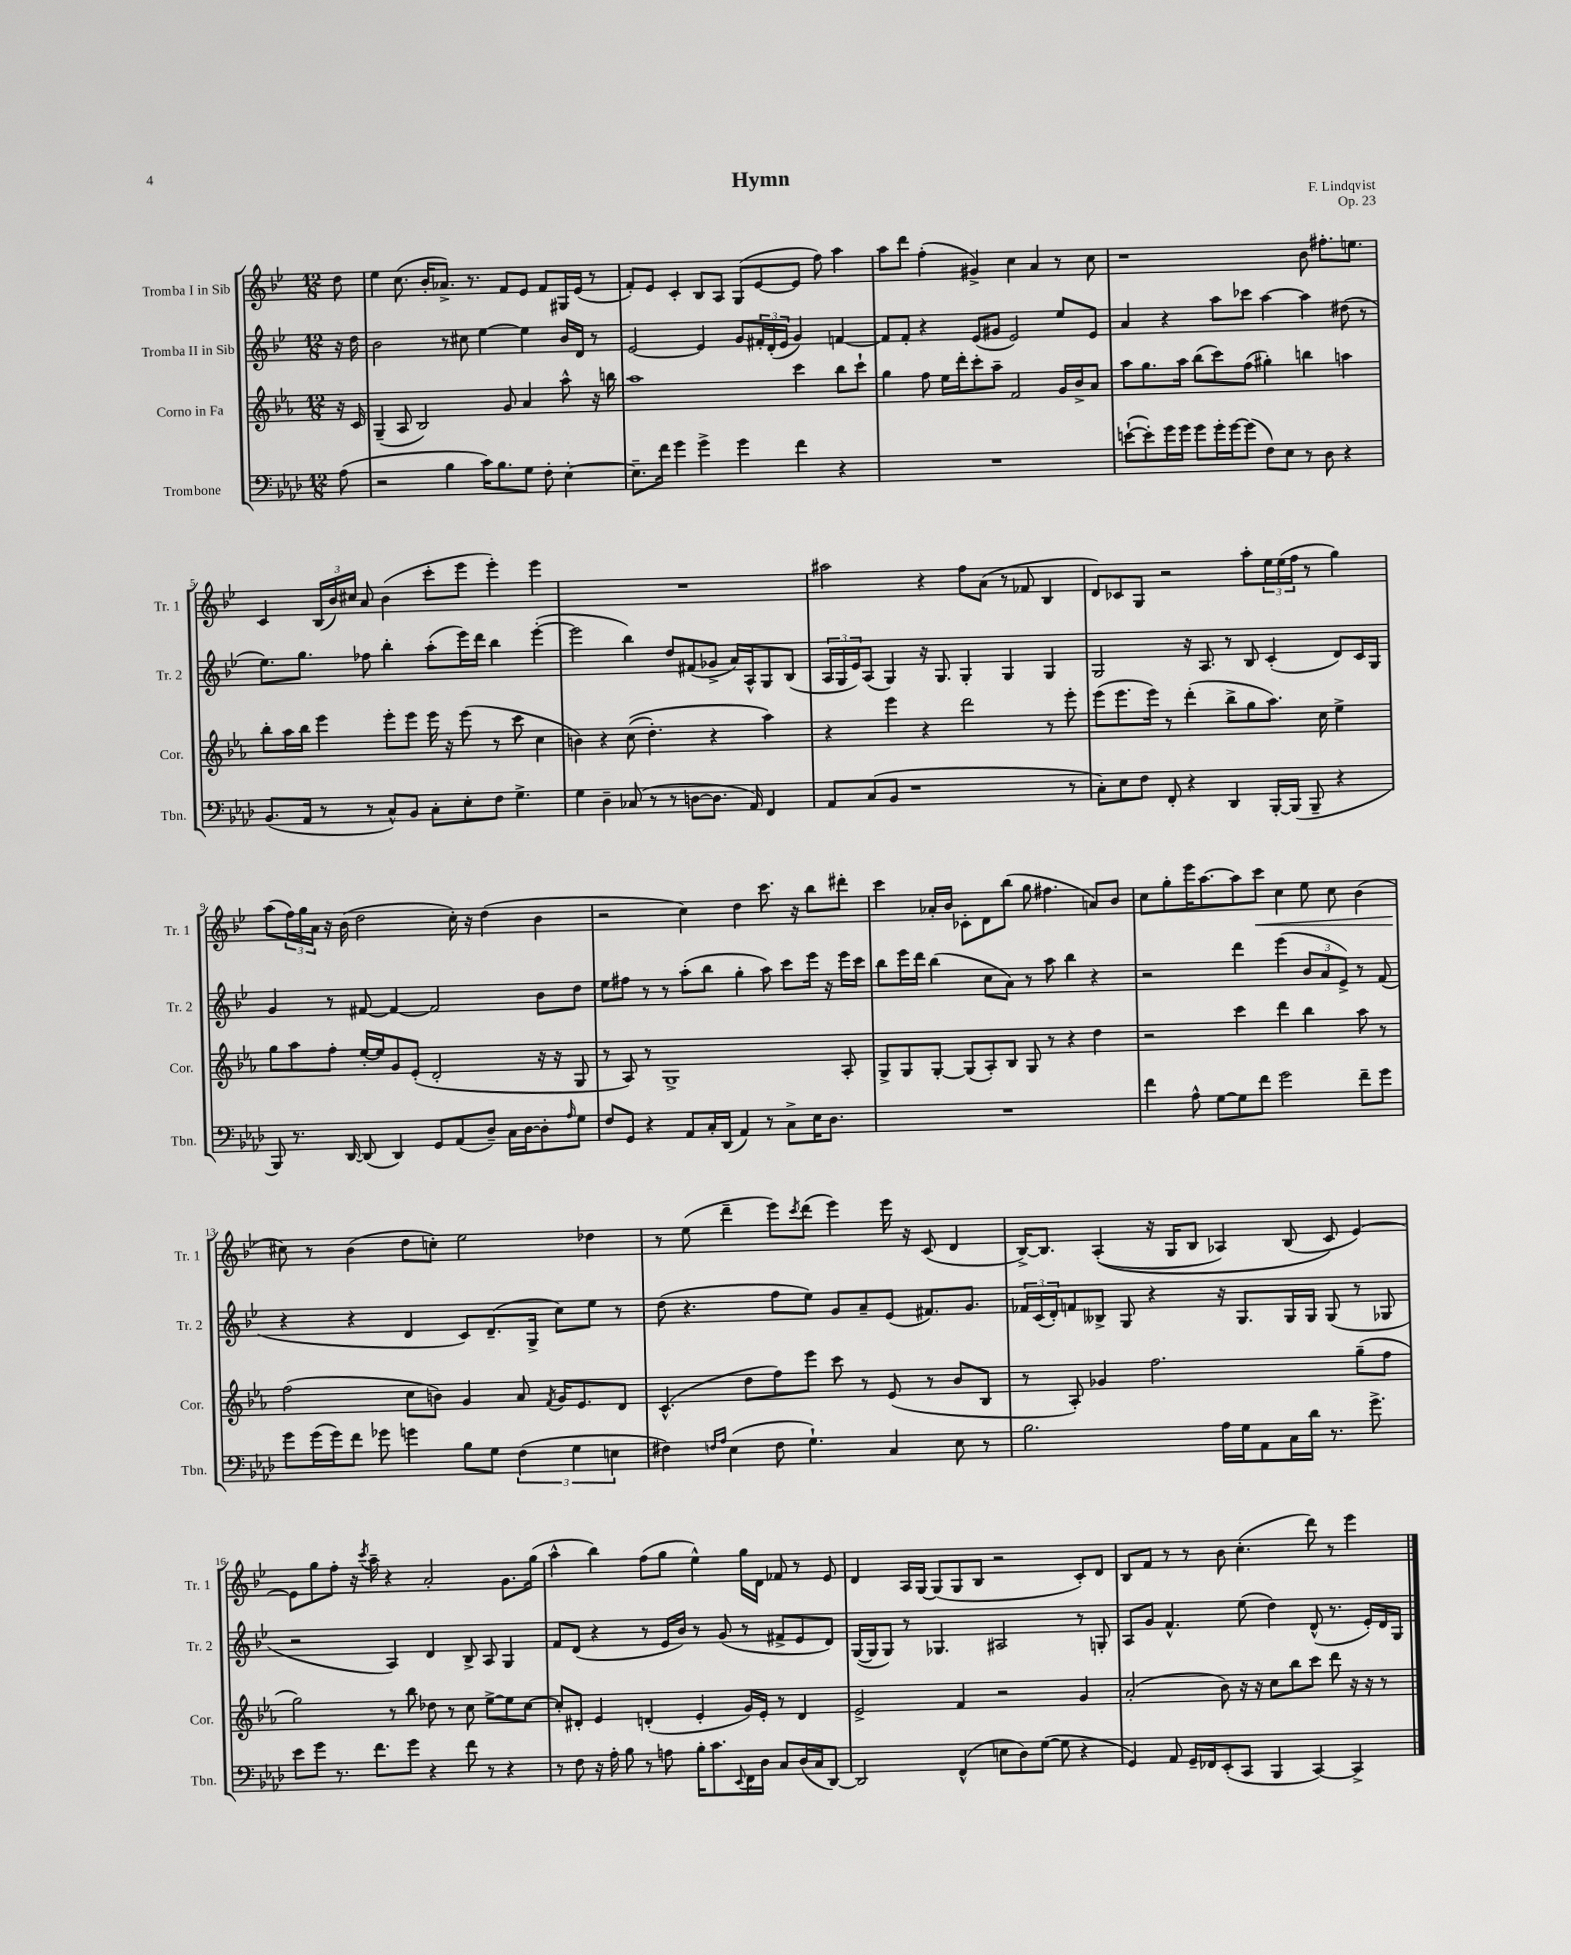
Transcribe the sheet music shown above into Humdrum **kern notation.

**kern	**kern	**kern	**kern	**dynam
*part4	*part3	*part2	*part1	*part1
*staff4	*staff3	*staff2	*staff1	*staff1
*I"Trombone	*I"Corno in Fa	*I"Tromba II in Sib	*I"Tromba I in Sib	*
*I'Tbn.	*I'Cor.	*I'Tr. 2	*I'Tr. 1	*
*clefF4	*clefG2	*clefG2	*clefG2	*
*k[b-e-a-d-]	*k[b-e-a-]	*k[b-e-]	*k[b-e-]	*
*M12/8	*M12/8	*M12/8	*M12/8	*
=	=	=	=	=
(8A-\	16r	16r	8dd\	.
.	16c/	16dd\	.	.
=1	=1	=1	=1	=1
2r	(4G~/	2b-\	4ee-\	.
.	8A-/	.	(8.cc\	.
.	2B-/)	.	.	.
.	.	.	16b-'/KL	.
4B-\	.	8r	8.a-X^/J)	.
.	.	8cc#X\	.	.
.	.	.	8.r	.
16c\KL)	.	[4ee-\	.	.
8.B-\	.	.	.	.
.	8g/	.	8f/L	.
8G\J	4a-/	4ee-\]	8e-/J	.
8F'\	.	.	8f/L	.
[4E-'\	8aa-^^\	16b-/LL	16G#X/L	.
.	.	16d/JJ	(16e-/JJ	.
.	16r	8r	8r	.
.	16bbn\	.	.	.
=2	=2	=2	=2	=2
8.E-~\L]	1aa-	[2e-/	8f'/L)	.
.	.	.	8e-/J	.
16f\Jk	.	.	.	.
4g\	.	.	4c'/	.
4g^\	.	4e-/]	8B-/L	.
.	.	.	8A/J	.
4g\	.	8g/L	(8G/L	.
.	.	24f#X'/L	[8e-/	.
.	.	(24d'/	.	.
.	.	24e-/JJ	.	.
4f\	4ccc\	4g/)	8e-/J]	.
.	.	.	8ff\)	.
4r	8bb-\L	[4fn/	4aa\	.
.	8ccc`\J	.	.	.
=3	=3	=3	=3	=3
1.r	4gg\	8f/L]	8aa\L	.
.	.	8f'/J	8ddd\J	.
.	8ff\	4r	(4ff'\	.
.	16ee-\LL	.	.	.
.	16ddd'\J	.	.	.
.	8ccc'\	(8e-/L	4g#X^/)	.
.	8aa-~\J	8g#X/J	.	.
.	2f/	2e-/)	4cc\	.
.	.	.	4a/	.
.	16g/LL	8ee-/L	8r	.
.	16b-^/J	.	.	.
.	8a-/J	8e-/J	8cc\	.
=4	=4	=4	=4	=4
([8en`\L	8aa-\L	4a/	1r	.
8e'\])	8.gg\	.	.	.
16g\L	.	4r	.	.
16g\JJ	16aa-\Jk	.	.	.
8g\L	(8bb-\L	.	.	.
16g'\L	8ccc\)	8aa\L	.	.
[16g\J	.	.	.	.
(8g\J]	(8ff\J	8ccc-X\J	.	.
8F\L)	4gg#X'\)	[4aa\	.	.
8E-\J	.	.	.	.
8r	4bbn\	4aa\]	8b-\	.
8D-\	.	.	8.ff#X'\L	.
4r	4aan\	(8dd#X\	.	.
.	.	.	8.een\J	.
.	.	8r	.	.
!!LO:LB:g=z
=5	=5	=5	=5	=5
(8.BB-/L	8bb-'\L	8.ee-\L)	4c/	.
.	16aa-\L	.	.	.
16AA-/Jk	16bb-\JJ	8.gg\J	.	.
8r	4eee-\	.	(24B-/LL	.
.	.	.	24b-/)	.
.	.	.	24cc#X/JJ	.
8r	.	8ff-X\	8a/	.
8C^^/L)	8eee-'\L	4bb-'\	(4b-\	.
8BB-/J	8eee-\J	.	.	.
8C'\L	16eee-\	(8aa'\L	8ccc'\L	.
.	16r	.	.	.
8E-'\	(8eee-\	16eee-\L)	8eee-\J	.
.	.	16ddd\JJ	.	.
8F\J	8r	4bb-\	4eee-'\)	.
4.G^\	8ccc\	.	.	.
.	4cc\	([4eee-'\	4eee-\	.
=6	=6	=6	=6	=6
4G\	4bn\)	2eee-\]	1.r	.
4D-~\	4r	.	.	.
(8C-X/	((8cc\	4bb-\)	.	.
8r	4.dd'\)	.	.	.
8r	.	8dd/L	.	.
[8Dn\L	.	(8f#X/	.	.
8.D\J]	4r	8g-X^/J	.	.
.	.	16a/LL)	.	.
16AA-/)	.	16A^^/J	.	.
4FF/	4aa-\)	8G/	.	.
.	.	(8B-/J	.	.
=7	=7	=7	=7	=7
8AA-/L	4r	24A/LL	2aa#X\	.
.	.	24G/	.	.
.	.	24e-/J)	.	.
(8C/	.	(8A/J	.	.
8BB-/J	4eee-\	4G/)	.	.
1r	.	.	.	.
.	4r	16r	4r	.
.	.	8.G/	.	.
.	2ddd\	4G'/	8ff\L	.
.	.	.	(8a\J	.
.	.	4G/	8r	.
.	.	.	8f-X/	.
.	8r	4G/	4B-/	.
8r	8eee-'\	.	.	.
=8	=8	=8	=8	=8
8C'\L)	(8eee-\L	2G/	8d/L)	.
8E-\	8.eee-\	.	8c-X/	.
8F\J	.	.	8G/J	.
.	16eee-\Jk)	.	.	.
8FF'/	8r	.	2r	.
4r	(4ddd'\	16r	.	.
.	.	8.A/	.	.
4DD-/	8bb-^\L	8r	.	.
.	8gg\	8B-/	8aa'\L	.
[16BBB-'/LL	8.aa-\J)	(4c'/	24ee-\L	.
.	.	.	(24ee-\	.
(16BBB-/JJ]	.	.	.	.
.	.	.	24ff\JJ	.
8BBB-~/	.	.	8r	.
.	16cc\	.	.	.
4r	4ee-^\	8d/L)	4gg\)	.
.	.	16c/L	.	.
.	.	16G/JJ	.	.
!!LO:LB:g=z
=9	=9	=9	=9	=9
8BBB-/)	8gg\L	4g/	(8aa\L	.
8.r	8aa-\	.	24ff\L)	.
.	.	.	24gg\	.
.	.	.	24a\JJ	.
.	8ff'\J	8r	16r	.
[16DD-/	.	.	(16b-\	.
(8DD-/]	[16ee-'/LL	[8f#X/	2dd\	.
.	16ee-/J]	.	.	.
4DD-/)	8g/	4f#/_	.	.
.	(8e-'/J	.	.	.
8GG/L	2d'/	2f#/]	.	.
(8AA-/	.	.	16cc'\)	.
.	.	.	16r	.
8D-~/J)	.	.	(4dd\	.
16C\LL	.	.	.	.
[16D-\J	.	.	.	.
8D-'\]	16r	8b-\L	4b-\	.
.	16r	.	.	.
16qqA-/	.	.	.	.
8G\J	8G/	8dd\J	.	.
=10	=10	=10	=10	=10
8F/L	8r	8ee-\L	2r	.
8GG/J	8A-/)	8ff#X\J	.	.
4r	8r	8r	.	.
.	1G^	8r	.	.
8AA-/L	.	(8aa'\L	4cc\)	.
16C'/L	.	8bb-\J	.	.
(16DD-/JJ	.	.	.	.
4AA-/)	.	4gg'\	4dd\	.
8r	.	8aa\)	8.ccc\	.
8C^\L	.	8ccc\L	.	.
.	.	.	16r	.
16E-\K	.	16eee-\Jk	8bb-\L	.
8.D-\J	.	16r	.	.
.	8A-'/	16eee-\LL	8ddd#X'\J	.
.	.	16ccc\JJ	.	.
=11	=11	=11	=11	=11
1.r	8G^/L	8bb-\L	4ccc\	.
.	8G/	16eee-\L	.	.
.	.	16ddd\JJ	.	.
.	[8G'/J	(4bb-\	16a-X'/LL	.
.	.	.	16b-/JJ	.
.	(8G/L]	.	8c-X'\L	.
.	8A-'/)	8cc\L	8d\	.
.	8B-/J	8a\J)	(8bb-\J	.
.	8G/	8r	8gg\	.
.	8r	8aa\	4.ff#X\	.
.	4r	4bb-\	.	.
.	4dd\	4r	8an/L)	.
.	.	.	8b-/J	.
=12	=12	=12	=12	=12
4f\	2r	2r	8cc\L	.
.	.	.	8gg'\	.
8A-^^\	.	.	16eee-\K	.
.	.	.	[8.aa\	.
[8G\L	.	.	.	.
8G\]	4ccc\	4ddd\	8aa\]	.
!	!	!	!	!LO:HP:b
8f\J	.	.	8ccc\J	<
2g\	4ddd\	(4eee-\	4cc\	.
.	4bb-\	12b-/L	8ee-\	.
.	.	12a/	.	.
.	.	.	8cc\	.
.	.	12e-^/J)	.	.
8f~\L	8aa-\	8r	(4b-\	.
8g\J	8r	(8f/	.	.
!!LO:LB:g=z
=13	=13	=13	=13	=13
8g\L	(2ff\	4r	8cc#X\)	.
(16g\L	.	.	8r	[
16g\J)	.	.	.	.
8f\J	.	4r	(4b-\	.
8g-X\	.	.	.	.
4gn\	8cc\L	4d/	8dd\L	.
.	8bn\J)	.	8ccn'\J)	.
8B-\L	4g/	8c/L)	2ee-\	.
8G\J	.	(8.d~/	.	.
(6F\	8a-/	.	.	.
.	.	16G^/Jk	.	.
.	8qf/	.	.	.
.	16g/KL	8cc\L)	.	.
6G\	.	.	.	.
.	8.e-/	.	.	.
.	.	8ee-\J	4dd-X\	.
6En\	.	.	.	.
.	8d/J	8r	.	.
=14	=14	=14	=14	=14
4F#X\)	(4.c^^/	(8dd\	8r	.
.	.	4.r	(8ee-\	.
16qqFn/LL	.	.	.	.
16qqA-/JJ	.	.	.	.
(4E-\	.	.	4ddd~\	.
.	8dd\L	.	.	.
8F\	8ff\)	8ff\L	8eee-\L)	.
.	.	.	8qccc/	.
4.G`\)	8eee-\J	8ee-\J)	(8ddd\J	.
.	8ccc\	8g/L	4eee-\)	.
.	8r	8a~/	.	.
4C/	(8e-/	(8e-/J	16eee-\	.
.	.	.	16r	.
.	8r	8.f#X/L)	(8c/	.
8E-\	8b-/L	.	4d/	.
.	.	8.g/J	.	.
8r	8B-/J	.	.	.
=15	=15	=15	=15	=15
2.B-\	8r	24f-X/LL	[16B-^/KL)	.
.	.	(24c/	.	.
.	.	.	8.B-/J]	.
.	.	24d'/J)	.	.
.	8A-'/)	8fn/	.	.
.	4g-X/	8B--X^/J	((4A'/	.
.	.	8G/	.	.
.	2.ff\	4r	16r	.
.	.	.	16G/KL	.
.	.	.	8B-/J	.
16A-\LL	.	16r	4A-X/)	.
16G\J	.	8.G/L	.	.
8AA-\	.	.	.	.
16C\L	.	16G/L	(8B-/	.
16d-\JJ	.	16G/JJ	.	.
8.r	.	(8G/	8c/)	.
.	(8gg~\L	8r	[4e-/)	.
8.g^\	.	.	.	.
.	8ff\J	8G-X/	.	.
!!LO:LB:g=z
=16	=16	=16	=16	=16
8e-\L	2gg\)	2r	8e-\L]	.
8g\J	.	.	8gg\	.
8.r	.	.	8ff'\J	.
.	.	.	16r	.
.	.	.	8qccc/	.
8.f\L	.	.	16aa~\	.
.	8r	4A/)	4r	.
8g\J	8bb-\	.	.	.
4r	8dd-X\	4d/	2a'/	.
.	8r	.	.	.
8f\	8cc\	8B-^/	.	.
8r	[8ee-^\L	8A/	.	.
4r	8ee-\]	4G/	8.g\L	.
.	[8cc\J	.	.	.
.	.	.	(16gg\Jk	.
=17	=17	=17	=17	=17
8r	8cc'/L]	8f/L	4aa^^\	.
8F\	8d#X'/J	(8d/J	.	.
16r	4e-/	4r	4bb-\)	.
16A-'\	.	.	.	.
8B-\	.	.	.	.
8r	(4dn'/	8r	(8ff\L	.
8An\	.	16e-/LL	8gg\J	.
.	.	16b-/JJ)	.	.
16B-'\KL	4e-'/	8r	4ee-^^\)	.
8.c\	.	.	.	.
.	.	(8g/	.	.
8qqEE-/	.	.	.	.
16FF\L	16g/LL)	8r	16gg\LL	.
16D-\JJ	16e-'/JJ	.	16d\JJ	.
8C/L	8r	8f#X^/L	8f-X/	.
(16D-/L	4d/	8e-/	8r	.
16C/J	.	.	.	.
[8DD-/J)	.	8d/J)	8e-/	.
=18	=18	=18	=18	=18
2DD-/]	2e-^/	([16G/LL	4d/	.
.	.	16G/J]	.	.
.	.	8G/J)	.	.
.	.	8r	16A/LL	.
.	.	.	[16G/JJ	.
.	.	4.G-X/	(8G/L]	.
(4FF^^/	4f/	.	8G/	.
.	.	.	8B-/J	.
8En\L	2r	2A#X/	2r	.
8D-\)	.	.	.	.
([8G\J	.	.	.	.
8G\]	.	.	.	.
4r	4g/	8r	8c'/L)	.
.	.	8Gn'/	8d/J	.
=19	=19	=19	=19	=19
4GG/)	(2a-'/	8A/L	8B-/L	.
.	.	8g/J	8f/J	.
8AA-/	.	4.f^^/	8r	.
16GG~/LL	.	.	8r	.
16FF-X/J	.	.	.	.
(8EE-'/	8b-\)	.	8b-\	.
8CC/J	16r	(8ee-\	(4.cc'\	.
.	16r	.	.	.
4BBB-/	8cc\L	4dd\)	.	.
.	8bb-\	.	.	.
[4CC/)	8ccc\J	(8d^^/	8ddd\)	.
.	8ddd\	8.r	8r	.
4CC^/]	16r	.	4eee-\	.
.	16r	16e-'/LL)	.	.
.	8r	16d/	.	.
.	.	16G/JJ	.	.
==	==	==	==	==
*-	*-	*-	*-	*-
